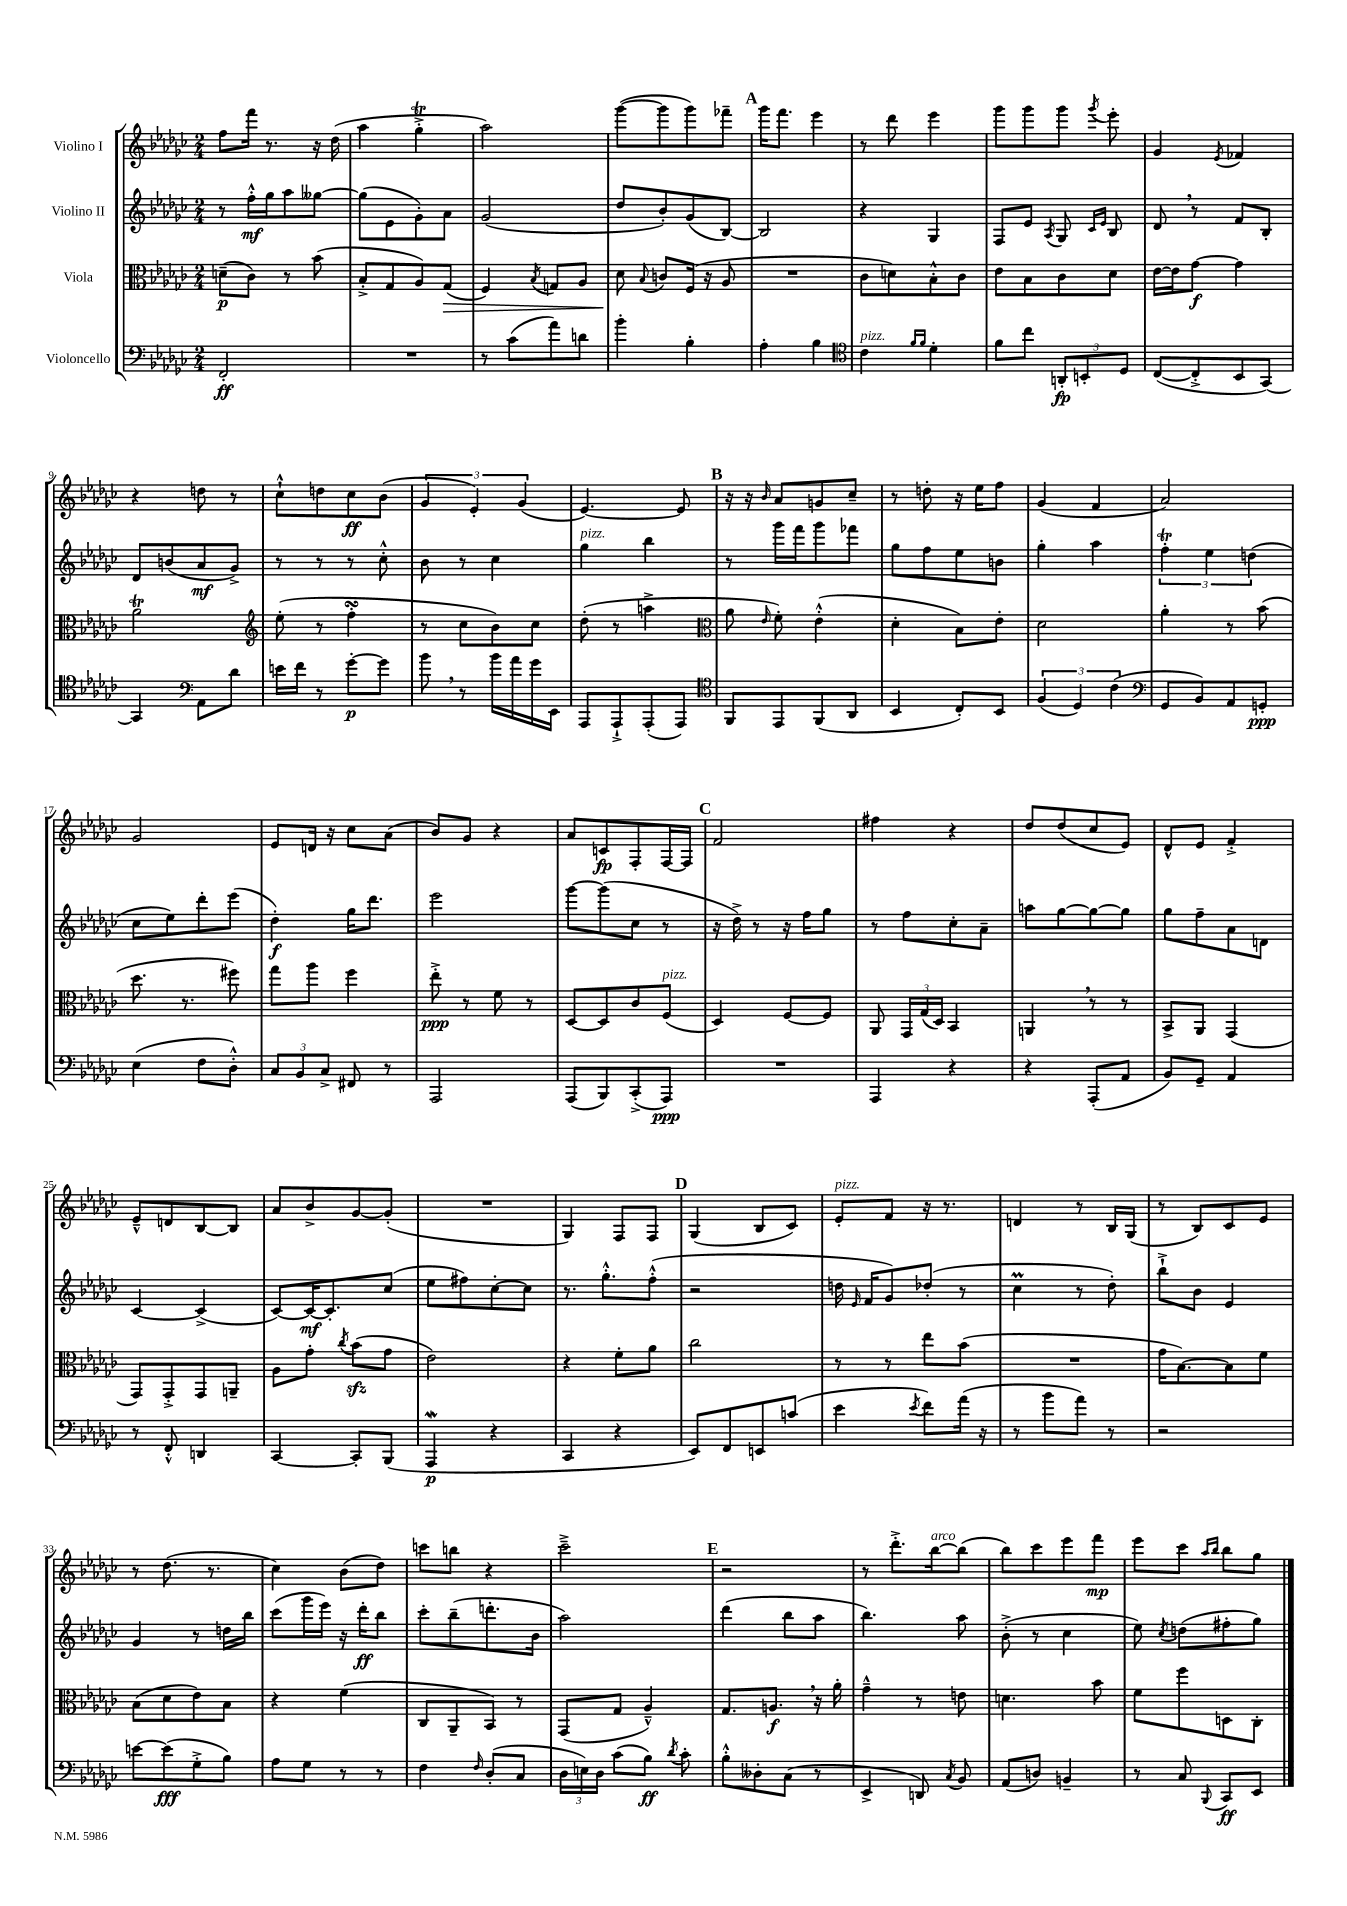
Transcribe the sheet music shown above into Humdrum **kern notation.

**kern	**dynam	**kern	**dynam	**kern	**dynam	**kern	**dynam
*part4	*part4	*part3	*part3	*part2	*part2	*part1	*part1
*staff4	*staff4	*staff3	*staff3	*staff2	*staff2	*staff1	*staff1
*I"Violoncello	*	*I"Viola	*	*I"Violino II	*	*I"Violino I	*
*clefF4	*	*clefC3	*	*clefG2	*	*clefG2	*
*k[b-e-a-d-g-c-]	*	*k[b-e-a-d-g-c-]	*	*k[b-e-a-d-g-c-]	*	*k[b-e-a-d-g-c-]	*
*M2/4	*	*M2/4	*	*M2/4	*	*M2/4	*
=1	=1	=1	=1	=1	=1	=1	=1
2FF'/	ff	(8dn~\L	p	8r	.	8ff\L	.
.	.	8c-\J)	.	16ff'^^\LL	mf	16fff\Jk	.
.	.	.	.	16gg-\J	.	8.r	.
.	.	8r	.	8aa-\	.	.	.
.	.	(8b-\	.	[8gg--X\J	.	16r	.
.	.	.	.	.	.	(16dd-\	.
=2	=2	=2	=2	=2	=2	=2	=2
2r	.	8B-'^/L	.	(8gg--\L]	.	4aa-\	.
.	.	8G-/	.	8e-\	.	.	.
.	.	8A-/)	.	8g-'\)	.	4gg-T'^\	.
!	!	!	!LO:HP:b	!	!	!	!
.	.	(8G-/J	>	8a-\J	.	.	.
=3	=3	=3	=3	=3	=3	=3	=3
8r	.	4F/)	.	(2g-/	.	2aa-\)	.
(8c-\L	.	.	.	.	.	.	.
.	.	8qB-/	.	.	.	.	.
8a-\)	.	8Gn/L	.	.	.	.	.
8dn\J	.	8A-/J	.	.	.	.	.
=4	=4	=4	=4	=4	=4	=4	=4
4b-'\	.	8d-\	.	8dd-/L	.	([8ggg-\L	.
.	.	8qqB-/	.	.	.	.	.
.	.	8cn/L	]	8b-'/)	.	8ggg-\]	.
4B-'\	.	(16F/Jk	.	(8g-/	.	8ggg-\)	.
.	.	16r	.	.	.	.	.
.	.	8A-/	.	[8B-/J)	.	8fff-X~\J	.
!!LO:REH:place=s1:t=A
=5	=5	=5	=5	=5	=5	=5	=5
4A-'\	.	2r	.	2B-/]	.	16ggg-\KL	.
.	.	.	.	.	.	8.fff\J	.
4B-\	.	.	.	.	.	4eee-\	.
=6	=6	=6	=6	=6	=6	=6	=6
*clefC4	*	*	*	*	*	*	*
!LO:TX:a:i:t=pizz.	!	!	!	!	!	!	!
4c-\	.	8c-\L	.	4r	.	8r	.
.	.	8dn\)	.	.	.	8ddd-\	.
16qqf/LL	.	.	.	.	.	.	.
16qqf/JJ	.	.	.	.	.	.	.
4d-'\	.	8B-'^^\	.	4G-/	.	4eee-\	.
.	.	8c-\J	.	.	.	.	.
=7	=7	=7	=7	=7	=7	=7	=7
8f\L	.	8e-\L	.	8F/L	.	8ggg-\L	.
8cc-\J	.	8B-\	.	8e-/J	.	8ggg-\	.
.	.	.	.	8qA-/	.	.	.
12AAn'/L	fp	8c-\	.	8G-/	.	8ggg-\J	.
12BBn'/	.	.	.	.	.	.	.
.	.	.	.	16qqc-/LL	.	.	.
.	.	.	.	16qqe-/JJ	.	8qggg-/	.
.	.	8d-\J	.	8B-/	.	8eee-'\	.
12D-/J	.	.	.	.	.	.	.
=8	=8	=8	=8	=8	=8	=8	=8
([8C-/L	.	[16e-\LL	.	8d-,/	.	4g-/	.
.	.	16e-\J]	.	.	.	.	.
8C-'^/]	.	[8g-\J	f	8r	.	.	.
.	.	.	.	.	.	8qe-/	.
8BB-/	.	4g-\]	.	8f/L	.	4f-X/	.
[8GG-/J)	.	.	.	8B-'/J	.	.	.
!!LO:LB:g=z
=9	=9	=9	=9	=9	=9	=9	=9
4GG-/]	.	2a-T\	.	8d-/L	.	4r	.
.	.	.	.	(8bn/	.	.	.
*clefF4	*	*	*	*	*	*	*
8AA-\L	.	.	.	8a-/	mf	8ddn\	.
8d-\J	.	.	.	8g-^/J)	.	8r	.
=10	=10	=10	=10	=10	=10	=10	=10
*	*	*clefG2	*	*	*	*	*
16en\LL	.	(8ee-'\	.	8r	.	8cc-`^^\L	.
16f\JJ	.	.	.	.	.	.	.
8r	.	8r	.	8r	.	8ddn\	.
[8g-'\L	p	4ffsSsS'\	.	8r	.	8cc-\	ff
8g-\J]	.	.	.	8cc-'^^\	.	(8b-\J	.
=11	=11	=11	=11	=11	=11	=11	=11
8b-,\	.	8r	.	8b-\	.	6g-/	.
8r	.	8cc-\L	.	8r	.	.	.
.	.	.	.	.	.	6e-'/)	.
16b-\LL	.	8b-\)	.	4cc-\	.	.	.
16a-\	.	.	.	.	.	.	.
.	.	.	.	.	.	(6g-/	.
16g-\	.	8cc-\J	.	.	.	.	.
16EE-\JJ	.	.	.	.	.	.	.
=12	=12	=12	=12	=12	=12	=12	=12
!	!	!	!	!LO:TX:a:i:t=pizz.	!	!	!
8AAA-/L	.	(8dd-'\	.	4gg-\	.	[4.e-/)	.
8AAA-`^/	.	8r	.	.	.	.	.
(8AAA-'/	.	4aan^\	.	4bb-\	.	.	.
8AAA-/J)	.	.	.	.	.	8e-/]	.
!!LO:REH:place=s1:t=B
=13	=13	=13	=13	=13	=13	=13	=13
*clefC4	*	*clefC3	*	*	*	*	*
8FF/L	.	8a-\	.	8r	.	16r	.
.	.	.	.	.	.	16r	.
.	.	16qqe-/	.	.	.	16qqb-/	.
8EE-/	.	8f'\)	.	16ggg-\LL	.	8a-/L	.
.	.	.	.	16fff\J	.	.	.
(8FF/	.	(4e-'^^\	.	8ggg-\	.	8gn/	.
8AA-/J	.	.	.	8fff-X\J	.	8cc-~/J	.
=14	=14	=14	=14	=14	=14	=14	=14
4BB-/	.	4d-'\	.	8gg-\L	.	8r	.
.	.	.	.	8ff\	.	8ddn'\	.
8C-'/L)	.	8B-\L)	.	8ee-\	.	16r	.
.	.	.	.	.	.	16ee-\KL	.
8BB-/J	.	8e-'\J	.	8bn\J	.	8ff\J	.
=15	=15	=15	=15	=15	=15	=15	=15
(6F/	.	2d-\	.	4gg-'\	.	(4g-/	.
6D-/)	.	.	.	.	.	.	.
.	.	.	.	4aa-\	.	4f/	.
(6c-\	.	.	.	.	.	.	.
=16	=16	=16	=16	=16	=16	=16	=16
*clefF4	*	*	*	*	*	*	*
8GG-/L	.	4a-'\	.	6fft'\	.	2a-/)	.
8BB-/)	.	.	.	.	.	.	.
.	.	.	.	6ee-\	.	.	.
8AA-/	.	8r	.	.	.	.	.
.	.	.	.	(6ddn\	.	.	.
8GGn'/J	ppp	(8b-\	.	.	.	.	.
!!LO:LB:g=z
=17	=17	=17	=17	=17	=17	=17	=17
(4E-\	.	8.dd-\	.	8cc-\L	.	2g-/	.
.	.	.	.	8ee-\)	.	.	.
.	.	8.r	.	.	.	.	.
8F\L	.	.	.	8ddd-'\	.	.	.
8D-'^^\J)	.	8ff#X\)	.	(8eee-\J	.	.	.
=18	=18	=18	=18	=18	=18	=18	=18
12C-/L	.	8gg-\L	.	4dd-'\)	f	8e-/L	.
12BB-/	.	.	.	.	.	.	.
.	.	8aa-\J	.	.	.	16dn/Jk	.
12C-^/J	.	.	.	.	.	.	.
.	.	.	.	.	.	16r	.
8FF#X/	.	4ff\	.	16gg-\KL	.	8cc-\L	.
.	.	.	.	8.ddd-\J	.	.	.
8r	.	.	.	.	.	(8a-\J	.
=19	=19	=19	=19	=19	=19	=19	=19
2AAA-/	.	8ee-'^\	ppp	2eee-\	.	8b-/L)	.
.	.	8r	.	.	.	8g-/J	.
.	.	8f\	.	.	.	4r	.
.	.	8r	.	.	.	.	.
=20	=20	=20	=20	=20	=20	=20	=20
(8AAA-/L	.	[8D-/L	.	[8ggg-\L	.	8a-/L	.
8BBB-/)	.	8D-/]	.	(8ggg-\]	.	8cn/	fp
(8CC-'^/	.	8c-/	.	8cc-\J	.	8F'/	.
!	!	!LO:TX:a:i:t=pizz.	!	!	!	!	!
8AAA-/J)	ppp	(8F/J	.	8r	.	[16F/L	.
.	.	.	.	.	.	16F/JJ]	.
!!LO:REH:place=s1:t=C
=21	=21	=21	=21	=21	=21	=21	=21
2r	.	4D-/)	.	16r	.	2f/	.
.	.	.	.	16dd-^\)	.	.	.
.	.	.	.	8r	.	.	.
.	.	[8F/L	.	16r	.	.	.
.	.	.	.	16ff\KL	.	.	.
.	.	8F/J]	.	8gg-\J	.	.	.
=22	=22	=22	=22	=22	=22	=22	=22
4AAA-/	.	8AA-/	.	8r	.	4ff#X\	.
.	.	24GG-/LL	.	8ff\L	.	.	.
.	.	(24G-/	.	.	.	.	.
.	.	24D-/JJ)	.	.	.	.	.
4r	.	4BB-/	.	8cc-'\	.	4r	.
.	.	.	.	8a-~\J	.	.	.
=23	=23	=23	=23	=23	=23	=23	=23
4r	.	4AAn,/	.	8aan\L	.	8dd-/L	.
.	.	.	.	[8gg-\	.	(8dd-/	.
(8AAA-'/L	.	8r	.	8gg-\_	.	8cc-/	.
8AA-/J	.	8r	.	8gg-\J]	.	8e-/J)	.
=24	=24	=24	=24	=24	=24	=24	=24
8BB-/L)	.	8BB-^/L	.	8gg-\L	.	8d-^^/L	.
8GG-~/J	.	8AA-/J	.	8ff~\	.	8e-/J	.
4AA-/	.	(4GG-/	.	8a-\	.	4f'^/	.
.	.	.	.	8dn\J	.	.	.
!!LO:LB:g=z
=25	=25	=25	=25	=25	=25	=25	=25
8r	.	8GG-/L)	.	[4c-/	.	8e-~^^/L	.
8FF'^^/	.	8GG-'^/	.	.	.	8dn/	.
4DDn/	.	8GG-/	.	(4c-^/]	.	[8B-/	.
.	.	8AAn~/J	.	.	.	8B-/J]	.
=26	=26	=26	=26	=26	=26	=26	=26
[4CC-/	.	8A-\L	.	[8c-/L)	.	8a-/L	.
.	.	8g-'\J	.	16c-/K_	mf	8b-^/	.
.	.	.	.	8.c-'/]	.	.	.
.	.	8qcc-/	.	.	.	.	.
8CC-'/L]	.	(8b-zz\L	.	.	.	[8g-/	.
(8BBB-/J	.	8g-\J	.	(8cc-/J	.	(8g-'/J]	.
=27	=27	=27	=27	=27	=27	=27	=27
4AAA-W/	p	2e-\)	.	8ee-\L	.	2r	.
.	.	.	.	8ff#X\)	.	.	.
4r	.	.	.	[8cc-'\	.	.	.
.	.	.	.	8cc-\J]	.	.	.
=28	=28	=28	=28	=28	=28	=28	=28
4CC-/	.	4r	.	8.r	.	4G-/)	.
.	.	.	.	8.gg-'^^\L	.	.	.
4r	.	8f'\L	.	.	.	8F/L	.
.	.	8a-\J	.	(8ff'^^\J	.	8F/J	.
!!LO:REH:place=s1:t=D
=29	=29	=29	=29	=29	=29	=29	=29
8EE-/L)	.	2cc-\	.	2r	.	(4G-/	.
8FF/	.	.	.	.	.	.	.
8EEn/	.	.	.	.	.	8B-/L	.
(8cn/J	.	.	.	.	.	8c-/J)	.
=30	=30	=30	=30	=30	=30	=30	=30
!	!	!	!	!	!	!LO:TX:a:i:t=pizz.	!
4e-\	.	8r	.	16ddn\	.	8e-'/L	.
.	.	.	.	16qqe-/	.	.	.
.	.	.	.	16f/KL	.	.	.
.	.	8r	.	8g-/)	.	8f/J	.
8qe-/	.	.	.	.	.	.	.
8f\L)	.	8ee-\L	.	(8dd-X'/J	.	16r	.
.	.	.	.	.	.	8.r	.
(16a-\Jk	.	(8b-\J	.	8r	.	.	.
16r	.	.	.	.	.	.	.
=31	=31	=31	=31	=31	=31	=31	=31
8r	.	2r	.	4cc-M\	.	4dn/	.
8b-\L	.	.	.	.	.	.	.
8a-\J)	.	.	.	8r	.	8r	.
8r	.	.	.	8dd-'\)	.	16B-/LL	.
.	.	.	.	.	.	(16G-/JJ	.
=32	=32	=32	=32	=32	=32	=32	=32
2r	.	16g-\KL	.	8bb-`^\L	.	8r	.
.	.	[8.B-\)	.	.	.	.	.
.	.	.	.	8b-\J	.	8B-/L)	.
.	.	8B-\]	.	4e-/	.	8c-/	.
.	.	8f\J	.	.	.	8e-/J	.
!!LO:LB:g=z
=33	=33	=33	=33	=33	=33	=33	=33
[8en\L	.	(8B-\L	.	4g-/	.	8r	.
(8e\]	fff	8d-\	.	.	.	(8.dd-\	.
8G-'^\	.	8e-\)	.	8r	.	.	.
.	.	.	.	.	.	8.r	.
8B-\J)	.	8B-\J	.	16ddn\LL	.	.	.
.	.	.	.	16bb-\JJ	.	.	.
=34	=34	=34	=34	=34	=34	=34	=34
8A-\L	.	4r	.	(8ccc-\L	.	4cc-\)	.
8G-\J	.	.	.	16ggg-\L	.	.	.
.	.	.	.	16eee-\JJ)	.	.	.
8r	.	(4f\	.	16r	.	(8b-\L	.
.	.	.	.	16ddd-'\KL	ff	.	.
8r	.	.	.	8bb-\J	.	8dd-\J)	.
=35	=35	=35	=35	=35	=35	=35	=35
4F\	.	8C-/L	.	8ccc-'\L	.	8cccn\L	.
.	.	8AA-~/	.	(8bb-~\	.	8bbn\J	.
16qqF/	.	.	.	.	.	.	.
(8D-'/L	.	8BB-/J)	.	8.dddn'\	.	4r	.
8C-/J	.	8r	.	.	.	.	.
.	.	.	.	16b-\Jk	.	.	.
=36	=36	=36	=36	=36	=36	=36	=36
24D-\LL	.	(8GG-/L	.	2aa-\)	.	2ccc-~^\	.
24En\)	.	.	.	.	.	.	.
24D-\JJ	.	.	.	.	.	.	.
(8c-\L	.	8G-/J	.	.	.	.	.
8B-\J)	ff	4A-~^^/)	.	.	.	.	.
8qd-/	.	.	.	.	.	.	.
8c-'\	.	.	.	.	.	.	.
!!LO:REH:place=s1:t=E
=37	=37	=37	=37	=37	=37	=37	=37
8B-'^^\L	.	8.G-/L	.	(4ddd-\	.	2r	.
8D--X'\	.	.	.	.	.	.	.
.	.	8.An,/J	f	.	.	.	.
(8C-\J	.	.	.	8bb-\L	.	.	.
8r	.	16r	.	8aa-\J	.	.	.
.	.	16a-'\	.	.	.	.	.
=38	=38	=38	=38	=38	=38	=38	=38
4EE-^/	.	4g-~^^\	.	4.bb-\)	.	8r	.
.	.	.	.	.	.	8.ddd-'^\L	.
8DDn/)	.	8r	.	.	.	.	.
!	!	!	!	!	!	!LO:TX:a:i:t=arco	!
.	.	.	.	.	.	[16bb-\k	.
8qC-/	.	.	.	.	.	.	.
8BB-/	.	8en\	.	8aa-\	.	(8bb-\J]	.
=39	=39	=39	=39	=39	=39	=39	=39
(8AA-/L	.	4.dn\	.	(8b-'^\	.	8bb-\L)	.
8Dn/J)	.	.	.	8r	.	8ccc-\	.
4BBn~/	.	.	.	4cc-\	.	8eee-\	.
.	.	8b-\	.	.	.	8fff\J	mp
=40	=40	=40	=40	=40	=40	=40	=40
8r	.	8f\L	.	8ee-\)	.	8eee-\L	.
.	.	.	.	8qcc-/	.	.	.
8C-/	.	8ff\	.	(8ddn\L	.	8ccc-\J	.
.	.	.	.	.	.	16qqaa-/LL	.
8qqBBB-/	.	.	.	.	.	16qqbb-/JJ	.
8CC-/L	ff	8Dn\	.	8ff#X'\	.	8bb-\L	.
8EE-/J	.	8C-'\J	.	8gg-\J)	.	8gg-\J	.
==	==	==	==	==	==	==	==
*-	*-	*-	*-	*-	*-	*-	*-
